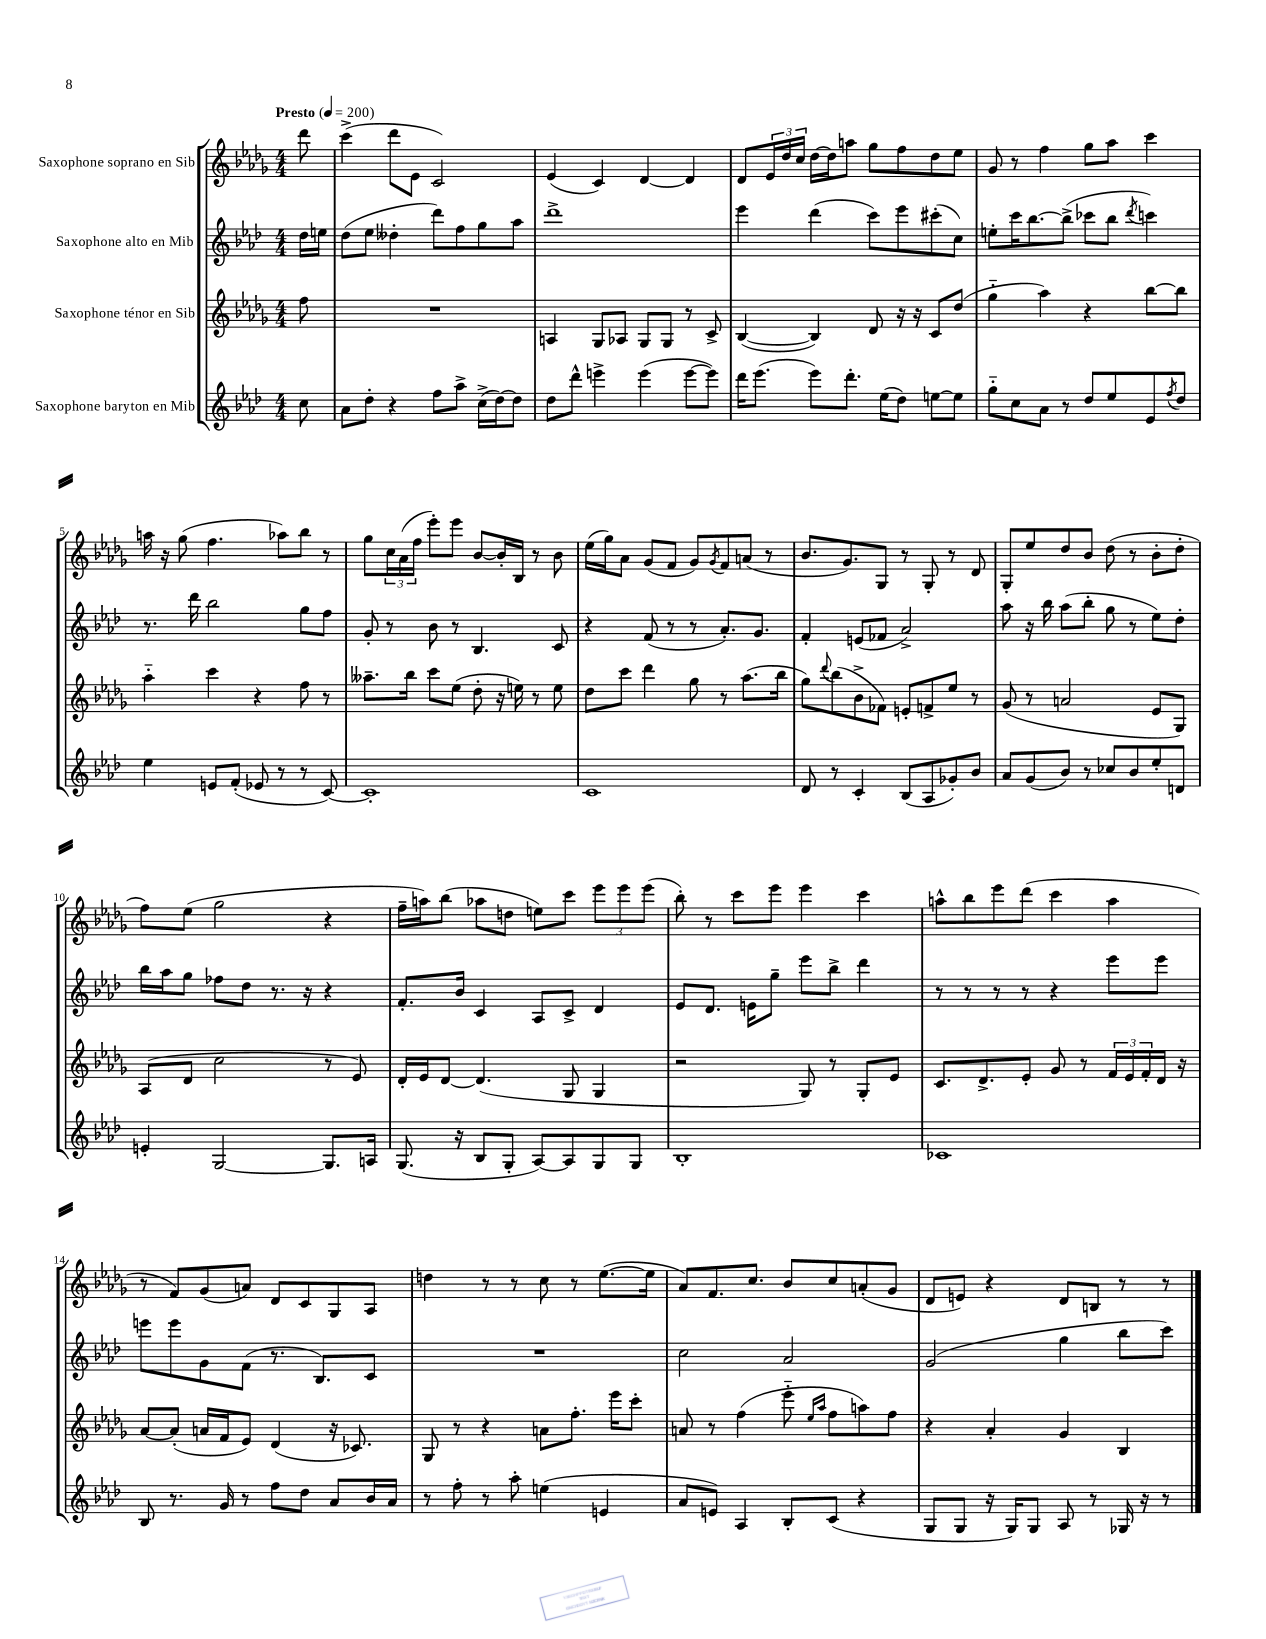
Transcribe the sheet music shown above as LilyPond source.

<<
\new StaffGroup <<
\new Staff = "s0" \with { instrumentName = "Saxophone soprano en Sib" } {
    \clef treble \key des \major \numericTimeSignature \time 4/4 \partial 8 \tempo "Presto" 4 = 200
    des'''8 |
    c'''4->( des'''8 ees'8 c'2) |
    ees'4( c'4) des'4~ des'4 |
    des'8 \tuplet 3/2 { ees'16 des''16 c''16 } des''16~ des''16 a''8 ges''8 f''8 des''8 ees''8 |
    ges'8 r8 f''4 ges''8 aes''8 c'''4 |
    a''16 r16 ges''8( f''4. aes''8) bes''8 r8 |
    ges''8 \tuplet 3/2 { c''16 aes'16( f''16 } ees'''8-.) ees'''8 bes'8~ bes'16-. bes16 r8 bes'8 |
    ees''16( ges''16) aes'8 ges'8( f'8 ges'8) \acciaccatura { ges'8 } f'8 a'8( r8 |
    bes'8. ges'8.) ges8 r8 ges8-. r8 des'8 |
    ges8-. ees''8 des''8 bes'8 des''8( r8 bes'8-. des''8-. |
    f''8) ees''8( ges''2 r4 |
    f''16-- a''16) bes''8( aes''8 d''8 e''8) c'''8 \tuplet 3/2 { ees'''8 ees'''8 ees'''8( } |
    bes''8-.) r8 c'''8 ees'''8 ees'''4 c'''4 |
    a''8-^ bes''8 ees'''8 des'''8( c'''4 a''4 |
    r8 f'8) ges'8( a'8) des'8 c'8 ges8 aes8 |
    d''4 r8 r8 c''8 r8 ees''8.~( ees''16 |
    aes'8) f'8. c''8. bes'8 c''8 a'8-.( ges'8 |
    des'8 e'8) r4 des'8 b8 r8 r8 \bar "|." |
}
\new Staff = "s1" \with { instrumentName = "Saxophone alto en Mib" } {
    \clef treble \key aes \major \numericTimeSignature \time 4/4 \partial 8
    des''16 e''16 |
    des''8( ees''8 deses''4-. des'''8) f''8 g''8 aes''8 |
    des'''1-> |
    ees'''4 des'''4( c'''8) ees'''8 cis'''8-.( c''8) |
    e''8-. c'''16 bes''8.~ bes''8->( ces'''8 bes''8 \acciaccatura { des'''8 } c'''4) |
    r8. des'''16 bes''2 g''8 f''8 |
    g'8-. r8 bes'8 r8 bes4. c'8 |
    r4 f'8( r8 r8 aes'8.-.) g'8. |
    f'4-. e'8( fes'8 aes'2->) |
    aes''8 r16 bes''16 aes''8( bes''8-. g''8 r8 ees''8) des''8-. |
    bes''16 aes''16 g''8 fes''8 des''8 r8. r16 r4 |
    f'8.-. bes'16 c'4 aes8 c'8-> des'4 |
    ees'8 des'8. e'16 g''8-- ees'''8 bes''8-> des'''4 |
    r8 r8 r8 r8 r4 ees'''8 ees'''8 |
    e'''8 e'''8 g'8 f'8( r8. bes8.) c'8 |
    R1 |
    c''2 aes'2 |
    g'2( g''4 bes''8 c'''8) \bar "|." |
}
\new Staff = "s2" \with { instrumentName = "Saxophone ténor en Sib" } {
    \clef treble \key des \major \numericTimeSignature \time 4/4 \partial 8
    f''8 |
    R1 |
    a4 ges8 aes8 ges8 ges8 r8 c'8-> |
    bes4~( bes4) des'8 r16 r16 c'8 des''8( |
    ges''4-_ aes''4) r4 bes''8~ bes''8 |
    aes''4-_ c'''4 r4 f''8 r8 |
    aeses''8.-- bes''16 c'''8 ees''8( des''8-. r16 e''16) r8 e''8 |
    des''8 c'''8 des'''4 ges''8 r8 aes''8.( bes''16 |
    ges''8) \appoggiatura { des'''8 } bes''8( bes'8-> fes'8) e'8-. f'8-> ees''8 r8 |
    ges'8( r8 a'2 ees'8 ges8) |
    aes8( des'8 c''2 r8 ees'8) |
    des'16-. ees'16 des'8~ des'4.( ges8 ges4 |
    r2 ges8) r8 ges8-. ees'8 |
    c'8. des'8.-> ees'8-. ges'8 r8 \tuplet 3/2 { f'16 ees'16 f'16-. } des'16 r16 |
    aes'8~ aes'8-.( a'16 f'16 ees'8) des'4( r16 ces'8.) |
    ges8 r8 r4 a'8 f''8.-. ees'''16 c'''8-. |
    a'8 r8 f''4( ees'''8-_ \grace { ees''16 aes''16 } f''8 a''8) f''8 |
    r4 aes'4-. ges'4 bes4 \bar "|." |
}
\new Staff = "s3" \with { instrumentName = "Saxophone baryton en Mib" } {
    \clef treble \key aes \major \numericTimeSignature \time 4/4 \partial 8
    c''8 |
    aes'8 des''8-. r4 f''8 aes''8-> c''16->( des''16~) des''8 |
    des''8 des'''8-^ e'''4-> e'''4( e'''8~ e'''8) |
    des'''16 ees'''8.( ees'''8) des'''8.-. ees''16( des''8) e''8~ e''8 |
    g''8-_ c''8 aes'8 r8 des''8 ees''8 ees'8 \acciaccatura { f''8 } des''8 |
    ees''4 e'8 f'8-.( ees'8 r8 r8 c'8~) |
    c'1-. |
    c'1 |
    des'8 r8 c'4-. bes8( aes8 ges'8-.) bes'8 |
    aes'8 g'8( bes'8) r8 ces''8 bes'8 ees''8-. d'8 |
    e'4-. g2~ g8. a16 |
    g8.( r16 bes8 g8-. aes8~) aes8 g8 g8 |
    bes1-. |
    ces'1 |
    bes8 r8. g'16 r8 f''8 des''8 aes'8 bes'16 aes'16 |
    r8 f''8-. r8 aes''8-. e''4( e'4 |
    aes'8 e'8) aes4 bes8-. c'8( r4 |
    g8 g8 r16 g16) g8 aes8 r8 ges16 r16 r8 \bar "|." |
}
>>
>>
